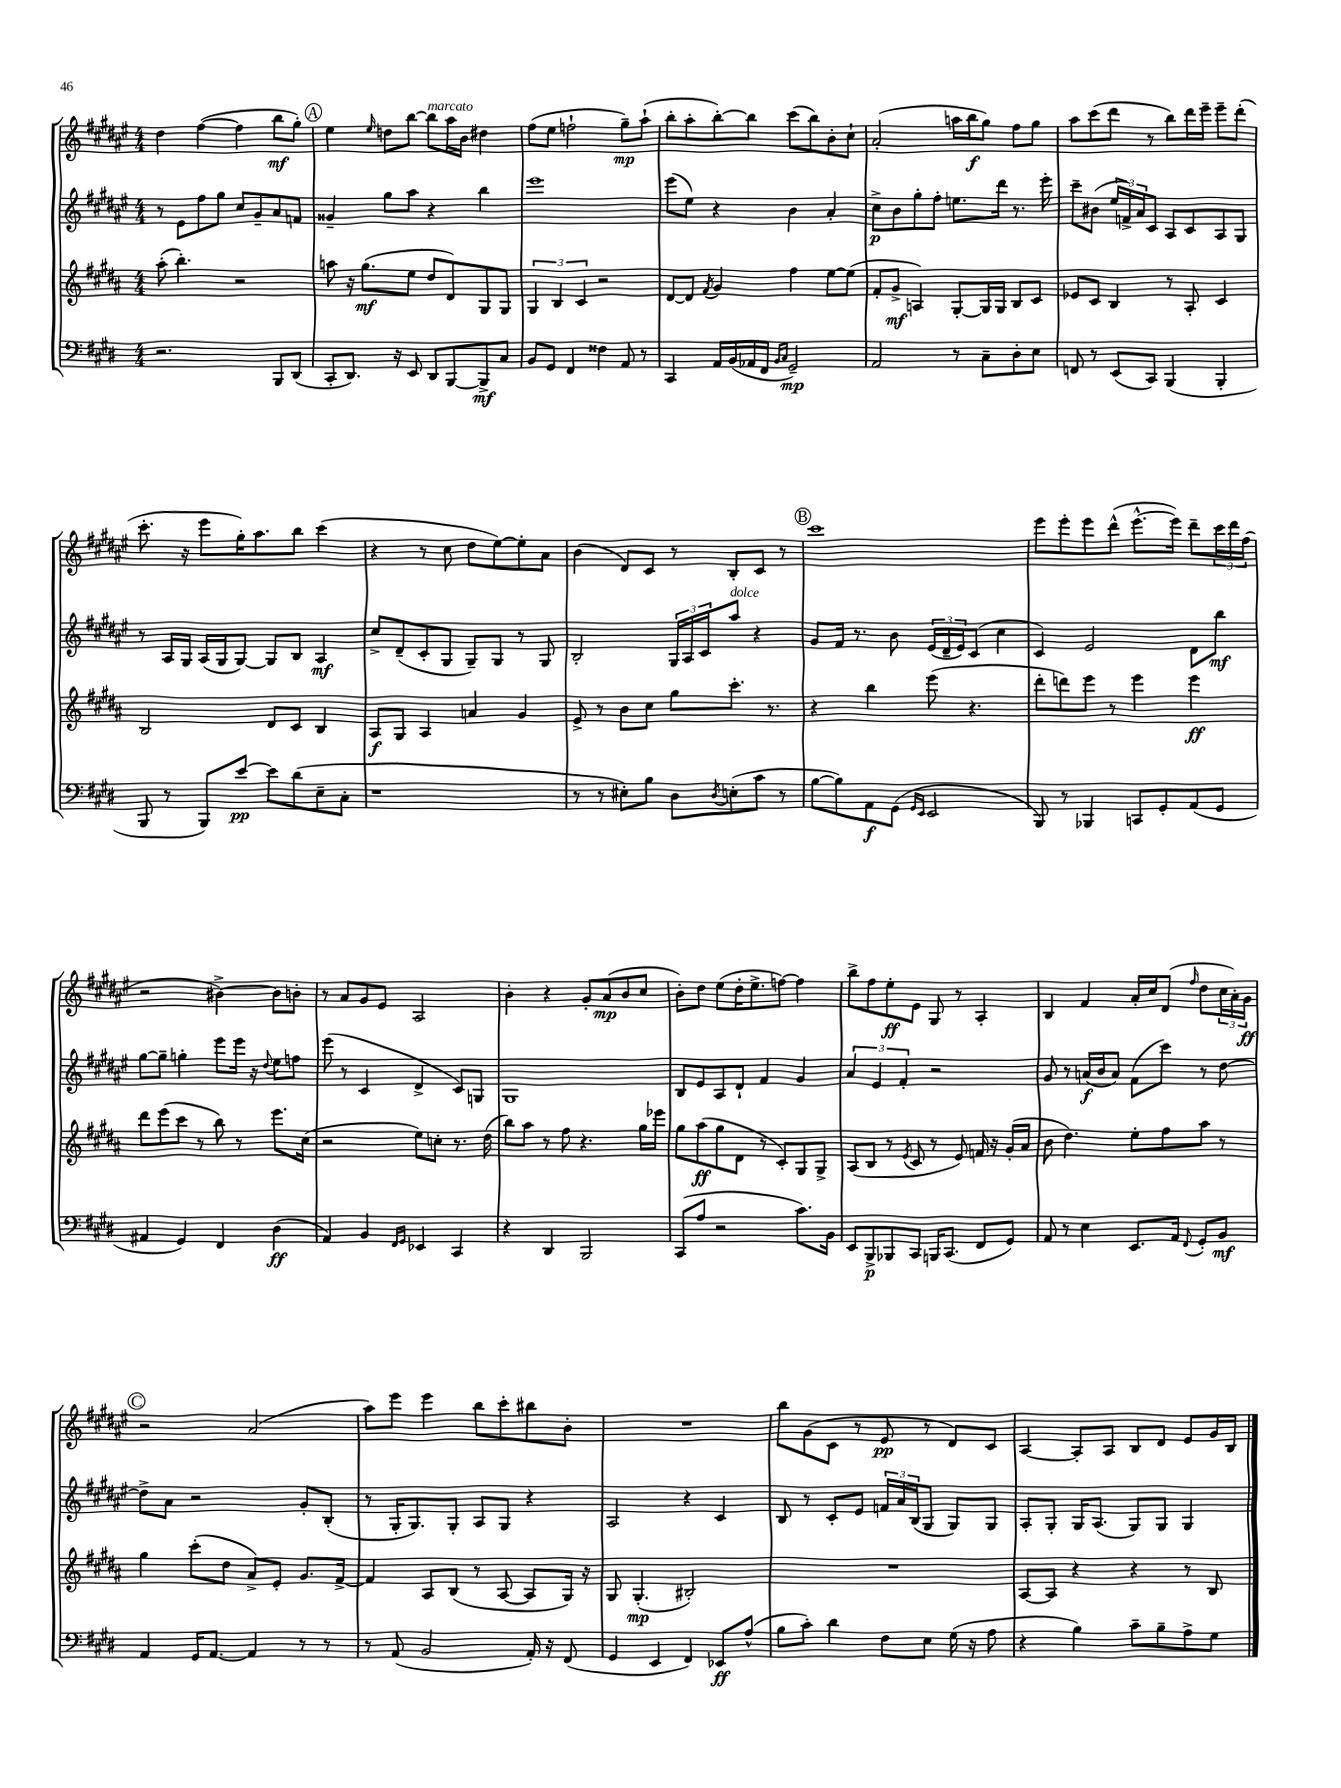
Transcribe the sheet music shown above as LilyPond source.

<<
\new StaffGroup <<
\new Staff = "s0" {
    \clef treble \key fis \major \numericTimeSignature \time 4/4
    dis''4 fis''4~( fis''4 b''8\mf gis''8-.) |
    \mark \markup { \circle "A" } eis''4 \grace { eis''16 } d''8 b''8~ b''8^\markup { \italic "marcato" } ais''16 b'16 dis''4 |
    fis''8( eis''8 f''2-! gis''8--\mp) ais''8-!( |
    b''8-. ais''8-. b''8~-.) b''8 cis'''8( b''8) b'8-. cis''8-! |
    ais'2-.( a''16 b''16\f gis''8) fis''8 gis''8 |
    ais''8 cis'''8( dis'''8 r8 b''8) dis'''16 eis'''16-- eis'''8-- dis'''8-.( |
    cis'''8.-. r16 eis'''8 gis''16-.) ais''8. b''8 cis'''4( |
    r4 r8 cis''8 dis''8 eis''8~) eis''8-. ais'8 |
    b'4( dis'8) cis'8 r8 b8-. cis'8 r8 |
    \mark \markup { \circle "B" } cis'''1 |
    eis'''8 eis'''8-. eis'''8 dis'''8-^( eis'''8.~-^ eis'''16) dis'''8-- \tuplet 3/2 { cis'''16 dis'''16 fis''16( } |
    r2 bis'4~->) bis'8 b'8-. |
    r8 ais'8 gis'8 eis'8 ais2 |
    b'4-. r4 gis'8-. ais'8\mp( b'8 cis''8 |
    b'8-.) dis''8 eis''8( dis''16-. eis''8.-> f''8~) f''4 |
    b''8-> fis''8 eis''8-.\ff eis'8 gis8 r8 ais4-. |
    b4 fis'4 ais'16-. cis''16 dis'8( \grace { fis''16 } dis''8 \tuplet 3/2 { cis''16 ais'16-.) gis'16\ff } |
    \mark \markup { \circle "C" } r2 ais'2( |
    ais''8) eis'''8 eis'''4 b''8 cis'''8-. bis''8 b'8-. |
    R1 |
    b''8 gis'8( cis'8 r8 eis'8\pp r8 dis'8) cis'8 |
    ais4~ ais8-. ais8 b8 dis'8 eis'8 gis'16 b16 \bar "|." |
}
\new Staff = "s1" {
    \clef treble \key fis \major \numericTimeSignature \time 4/4
    r8 eis'8 fis''8 gis''8 cis''8 gis'8-- ais'8 f'8 |
    \mark \markup { \circle "A" } gisis'4-- gis''8 ais''8 r4 b''4 |
    eis'''1 |
    eis'''8( eis''8) r4 b'4 ais'4-. |
    cis''8->\p b'8 gis''8-. fis''8-. e''8. dis'''16 r8. eis'''16-. |
    cis'''8-- bis'8( \tuplet 3/2 { eis''16 f'16->) ais'16 } cis'8 ais8 cis'8 ais8 gis8 |
    r8 ais16 gis16 ais16( gis16 gis8~) gis8 b8 ais4\mf |
    cis''8-> dis'8--( cis'8-. gis8 gis8--) gis8 r8 gis8 |
    b2-. \tuplet 3/2 { gis16 ais16 cis'16 } ais''8^\markup { \italic "dolce" } r4 |
    \mark \markup { \circle "B" } gis'8 fis'16 r8. b'8 \tuplet 3/2 { eis'16( dis'16-- eis'16) } cis'8( cis''4 |
    cis'4) eis'2 dis'8 b''8\mf |
    gis''8~ gis''8-- g''4-. eis'''8 eis'''16 r16 \appoggiatura { dis''8 } eis''8 f''8 |
    eis'''8( r8 cis'4 dis'4-> cis'8) g8 |
    gis1 |
    b8 eis'8 ais8 dis'8-! fis'4 gis'4 |
    \tuplet 3/2 { ais'4 eis'4 fis'4-. } r2 |
    gis'8 r8 a'16\f( b'16 a'8) fis'8( cis'''8) r8 dis''8~ |
    \mark \markup { \circle "C" } dis''8-> ais'8 r2 gis'8-. b8-.( |
    r8 gis16-. gis8.) gis8-. ais8 gis8 r4 |
    ais2 r4 cis'4 |
    b8 r8 cis'8-. eis'8 \tuplet 3/2 { f'16 ais'16 b16( } gis8 gis8) gis8 |
    ais8-. gis8-. gis16 ais8.( gis8) gis8 gis4 \bar "|." |
}
\new Staff = "s2" {
    \clef treble \key b \major \numericTimeSignature \time 4/4
    ais''8-.( b''4.-.) r2 |
    \mark \markup { \circle "A" } a''8 r16 gis''8.\mf( e''8 dis''8 dis'8) gis8 gis8 |
    \tuplet 3/2 { gis4 b4 cis'4 } r2 |
    dis'8~ dis'8 \acciaccatura { fis'8 } gis'4 fis''4 e''8~ e''8( |
    fis'8-. gis'8->\mf a4) gis8~-. gis16 gis16 b8 cis'8 |
    ees'8 cis'8 b4 r8 ais8-. cis'4 |
    b2 dis'8 cis'8 b4 |
    ais8\f gis8 ais4 a'4 gis'4 |
    e'8-> r8 b'8 cis''8 gis''8 cis'''8.-. r8. |
    \mark \markup { \circle "B" } r4 b''4 e'''8( r4. |
    dis'''8-. d'''8) e'''8 r8 e'''4 e'''4\ff |
    dis'''8 e'''8( cis'''8 r8 b''8) r8 e'''8. cis''16( |
    r2 e''8) c''8-. r8. dis''16( |
    b''8) ais''8 r8 fis''8 r4. gis''16 ees'''16 |
    gis''8 ais''8\ff( gis''8 dis'8 r8 cis'8-.) gis8 gis8-> |
    ais8( b8 r8 \acciaccatura { e'8 } cis'8 r8 e'8) f'16 r16 gis'16-.( ais'16 |
    b'8 dis''4.) e''8-. fis''8 ais''8 r8 |
    \mark \markup { \circle "C" } gis''4 cis'''8-.( dis''8 ais'8->) e'8-. gis'8. fis'16~-> |
    fis'4 ais8 b8( r8 ais8~ ais8 gis16) r16 |
    gis8 gis4.-.\mp( bis2-.) |
    R1 |
    ais8~ ais8 r4 r4 r8 b8 \bar "|." |
}
\new Staff = "s3" {
    \clef bass \key e \major \numericTimeSignature \time 4/4
    r2. b,,8 dis,8( |
    \mark \markup { \circle "A" } cis,8-. dis,8.) r16 e,8 dis,8 b,,8~ b,,8->\mf cis8 |
    b,8 gis,8 fis,4 fisis4 a,8 r8 |
    cis,4 a,16 b,16( aes,16 fis,16 \grace { b,16 cis16 } gis,2--\mp) |
    a,2 r8 cis8-- dis8-. e8 |
    f,8 r8 e,8( cis,8) b,,4( b,,4-. |
    b,,8 r8 b,,8) e'8~\pp e'8 dis'8( e8-- cis8-. |
    r1 |
    r8 r8 eis8-.) b8 dis8 \acciaccatura { dis8 } e8-.( cis'8 r8 |
    \mark \markup { \circle "B" } b8~ b8) a,8\f gis,8( \grace { gis,16 e,16 } e,2 |
    b,,8) r8 bes,,4 c,8 gis,8-. a,8( gis,8 |
    ais,4 gis,4) fis,4 dis4\ff( |
    a,4) b,4 \grace { fis,16 gis,16 } ees,4 cis,4 |
    r4 dis,4 b,,2 |
    cis,8( a8 r2 cis'8.) b,16 |
    e,8 b,,8->\p bes,,8 cis,8 b,,16 cis,8.( fis,8 gis,8) |
    a,8 r8 e4 e,8. a,16 \appoggiatura { fis,8 } gis,8-. b,8\mf |
    \mark \markup { \circle "C" } a,4 gis,16 a,8.~ a,4 r8 r8 |
    r8 a,8( b,2 a,16-.) r16 fis,8( |
    gis,4 e,4 fis,4) ees,8\ff a8-^( |
    b8 cis'8-.) dis'4 fis8 e8 gis16( r16 a8 |
    r4 b4) cis'8-- b8-- a8-> gis8 \bar "|." |
}
>>
>>
\layout { \context { \Score \remove "Bar_number_engraver" } }
